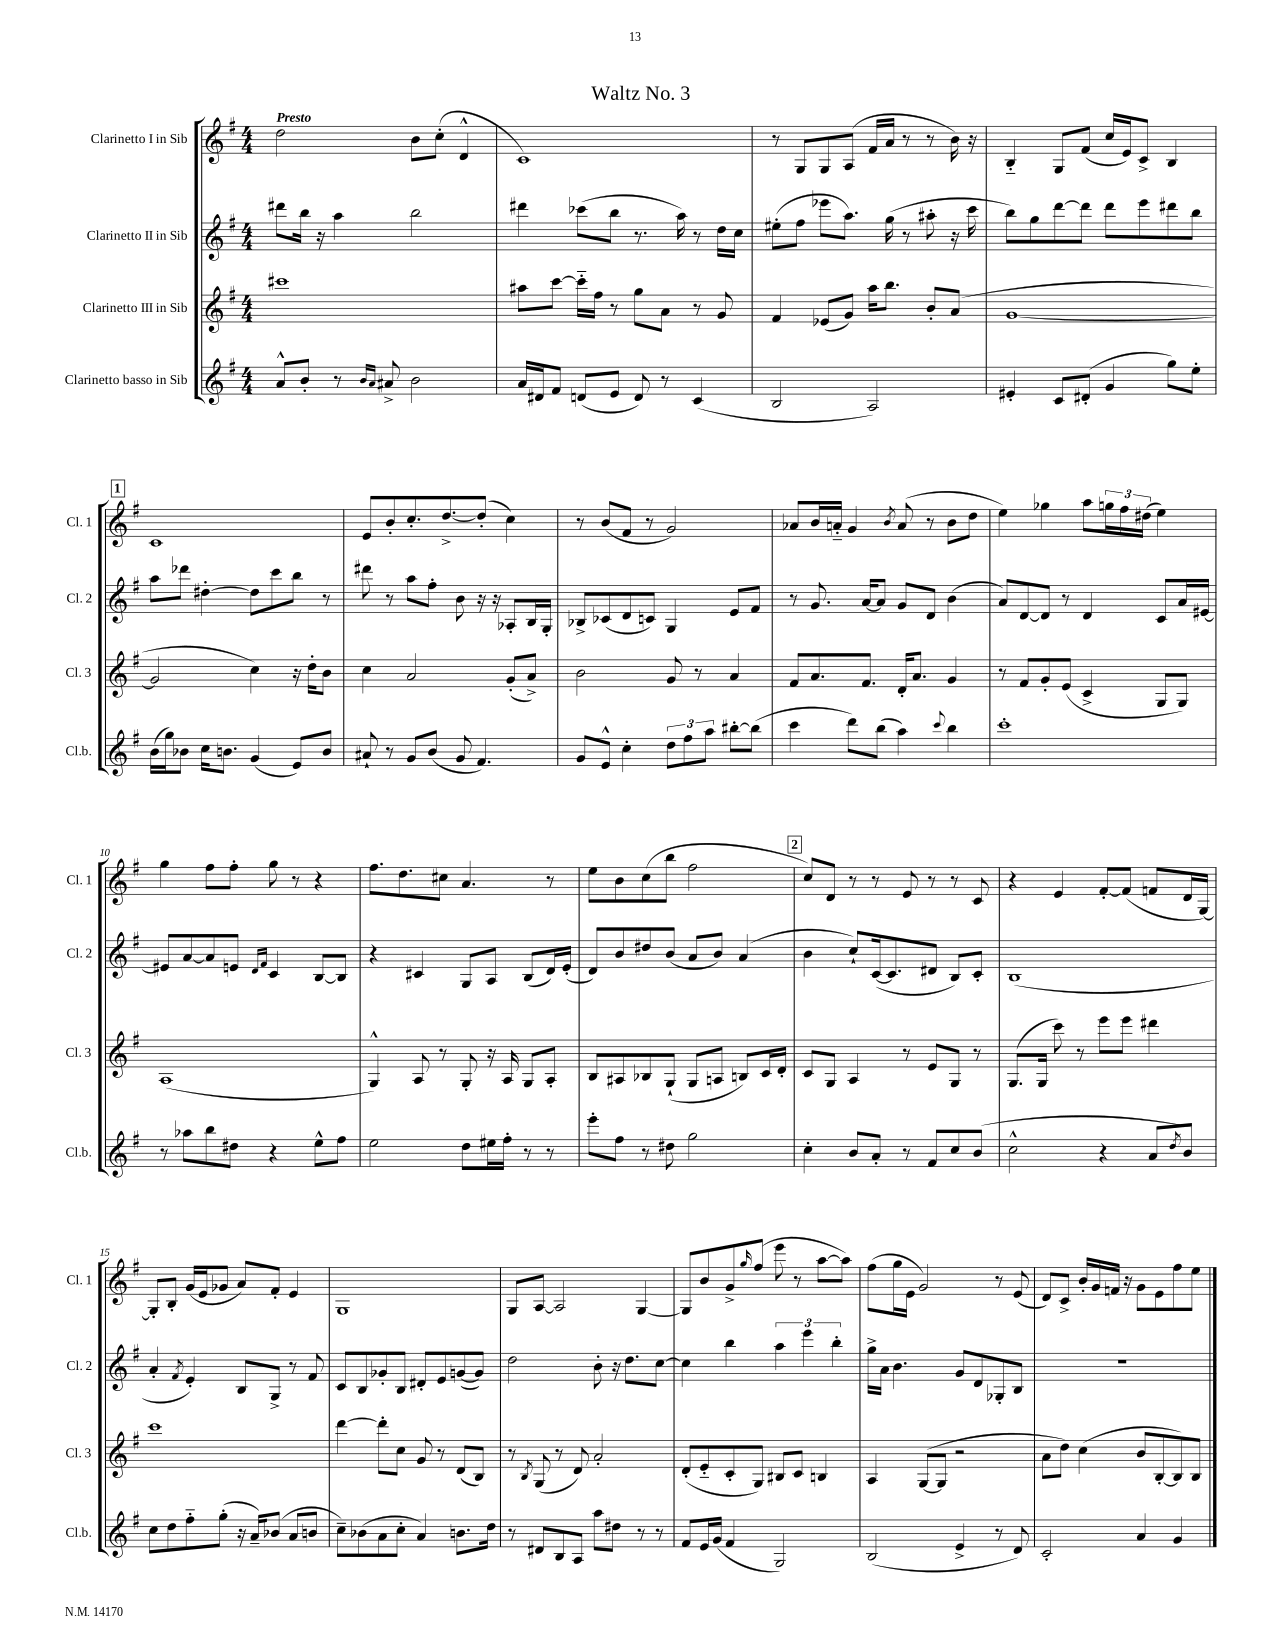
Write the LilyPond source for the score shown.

\header { title = "Waltz No. 3" }
<<
\new StaffGroup <<
\new Staff = "s0" \with { instrumentName = "Clarinetto I in Sib" shortInstrumentName = "Cl. 1" } {
    \clef treble \key g \major \numericTimeSignature \time 4/4 \tempo "Presto"
    d''2 b'8 c''8-.( d'4-^ |
    c'1) |
    r8 g8 g8 a8( fis'16 a'16 r8 r8 b'16) r16 |
    b4-_ g8 fis'8( c''16 e'16) c'8-> b4 |
    \mark \markup { \box "1" } c'1 |
    e'8 b'8-. c''8.-. d''8.~-> d''8-.( c''4) |
    r8 b'8( fis'8 r8 g'2) |
    aes'8 b'16 a'16-_ g'4 \acciaccatura { b'8 } a'8( r8 b'8 d''8 |
    e''4) ges''4 a''8 \tuplet 3/2 { g''16 fis''16 dis''16( } e''4) |
    g''4 fis''8 fis''8-. g''8 r8 r4 |
    fis''8. d''8. cis''8 a'4. r8 |
    e''8 b'8 c''8( b''8 fis''2 |
    \mark \markup { \box "2" } c''8) d'8 r8 r8 e'8 r8 r8 c'8 |
    r4 e'4 fis'8~-. fis'8( f'8 d'16 g16~) |
    g8-. b8-. g'16( e'16 ges'8 a'8) fis'8-. e'4 |
    g1 |
    g8 a8~ a2 g4~ |
    g8 b'8 g'8-> \grace { g''16 } fis''8( e'''8 r8 a''8~ a''8) |
    fis''8( g''16 e'16 g'2) r8 e'8( |
    d'8) c'8-> b'16-. g'16 f'16 r16 g'8 e'8 fis''8 e''8 \bar "|." |
}
\new Staff = "s1" \with { instrumentName = "Clarinetto II in Sib" shortInstrumentName = "Cl. 2" } {
    \clef treble \key g \major \numericTimeSignature \time 4/4
    dis'''8 b''16 r16 a''4 b''2 |
    dis'''4 ces'''8( b''8 r8. a''16) r8 d''16 c''16 |
    eis''8-.( fis''8 ees'''8 a''8.) g''16( r8 ais''8-. r16 c'''16 |
    b''8) g''8 d'''8~ d'''8 d'''8 e'''8 dis'''8 b''8 |
    \mark \markup { \box "1" } a''8 des'''8 dis''4~-. dis''8 c'''8 b''8 r8 |
    dis'''8 r8 a''8 fis''8-. b'8 r16 r16 aes8-. b16 g16-. |
    bes8-> ces'8( d'8 c'8) g4 e'8 fis'8 |
    r8 g'8. a'16~ a'8 g'8 d'8 b'4( |
    a'8) d'8~ d'8 r8 d'4 c'8 a'16 eis'16~ |
    eis'8 a'8~ a'8 e'8 \grace { d'16 fis'16 } c'4 b8~ b8 |
    r4 cis'4 g8 a8 b8( d'16) e'16-.( |
    d'8) b'8 dis''8 b'8( a'8 b'8) a'4( |
    \mark \markup { \box "2" } b'4 c''8-!) c'16~( c'8. dis'8 b8) c'8-. |
    b1( |
    a'4-. \acciaccatura { fis'8 } e'4-.) b8 g8-> r8 fis'8 |
    c'8 b8 ges'8-. b8 dis'8-. e'8 g'8~( g'8) |
    d''2 b'8-. r16 d''8. c''8~ |
    c''4 b''4 \tuplet 3/2 { a''4 e'''4 b''4-. } |
    g''16-> a'16 b'4. g'8 d'8 ges8-. b8 |
    R1 \bar "|." |
}
\new Staff = "s2" \with { instrumentName = "Clarinetto III in Sib" shortInstrumentName = "Cl. 3" } {
    \clef treble \key g \major \numericTimeSignature \time 4/4
    cis'''1 |
    ais''8 c'''8~ c'''16-_ fis''16 r8 g''8 a'8 r8 g'8 |
    fis'4 ees'8( g'8) a''16 b''8. b'8-. a'8( |
    g'1~ |
    \mark \markup { \box "1" } g'2 c''4) r16 d''16-. b'8 |
    c''4 a'2 g'8-.( a'8->) |
    b'2 g'8 r8 a'4 |
    fis'8 a'8. fis'8. d'16-. a'8. g'4 |
    r8 fis'8 g'8-. e'8( c'4-> g8 g8) |
    a1( |
    g4-^) a8 r8 g8-. r16 a16 g8 a8-. |
    b8 ais8 bes8 g8-!( g8 a8 b8) c'16 d'16-. |
    \mark \markup { \box "2" } c'8 g8 a4 r8 e'8 g8 r8 |
    g8.( g16 c'''8) r8 e'''8 e'''8 dis'''4 |
    c'''1 |
    d'''4~ d'''8-. c''8 g'8 r8 d'8( b8) |
    r8 \acciaccatura { b8 } g8( r8 d'8) a'2-. |
    d'8-.( e'8-_ c'8-. g8) bis8 c'8 b4 |
    a4 g8~( g8 r2 |
    a'8 d''8) c''4( b'8 b8~-. b8) b8 \bar "|." |
}
\new Staff = "s3" \with { instrumentName = "Clarinetto basso in Sib" shortInstrumentName = "Cl.b." } {
    \clef treble \key g \major \numericTimeSignature \time 4/4
    a'8-^ b'8-. r8 \grace { b'16 a'16 } ais'8-> b'2 |
    a'16 dis'16 fis'8 d'8( e'8 d'8) r8 c'4( |
    b2 a2) |
    eis'4-. c'8 dis'8-.( g'4 g''8) e''8-. |
    \mark \markup { \box "1" } b'16( g''16) bes'8 c''16 b'8. g'4( e'8) b'8 |
    ais'8-! r8 g'8 b'8( g'8 fis'4.) |
    g'8 e'8-^ c''4-. \tuplet 3/2 { d''8 fis''8 a''8 } bis''8~-. bis''8( |
    c'''4 d'''8) b''8( a''4) \appoggiatura { c'''8 } b''4 |
    c'''1-. |
    r8 aes''8 b''8 dis''8 r4 e''8-^ fis''8 |
    e''2 d''8 eis''16 fis''16-. r8 r8 |
    e'''8-. fis''8 r8 dis''8 g''2 |
    \mark \markup { \box "2" } c''4-. b'8 a'8-. r8 fis'8 c''8 b'8( |
    c''2-^ r4 a'8 \acciaccatura { d''8 } b'8) |
    c''8 d''8 fis''8-_ g''8-.( r16 a'16--) bes'8( a'8 b'8 |
    c''8--) bes'8( a'8 c''8-. a'4) b'8. d''16 |
    r8 dis'8 b8 a8 a''8 dis''8 r8 r8 |
    fis'8 e'16 g'16( fis'4 g2) |
    b2( e'4-> r8 d'8) |
    c'2-. a'4 g'4 \bar "|." |
}
>>
>>
